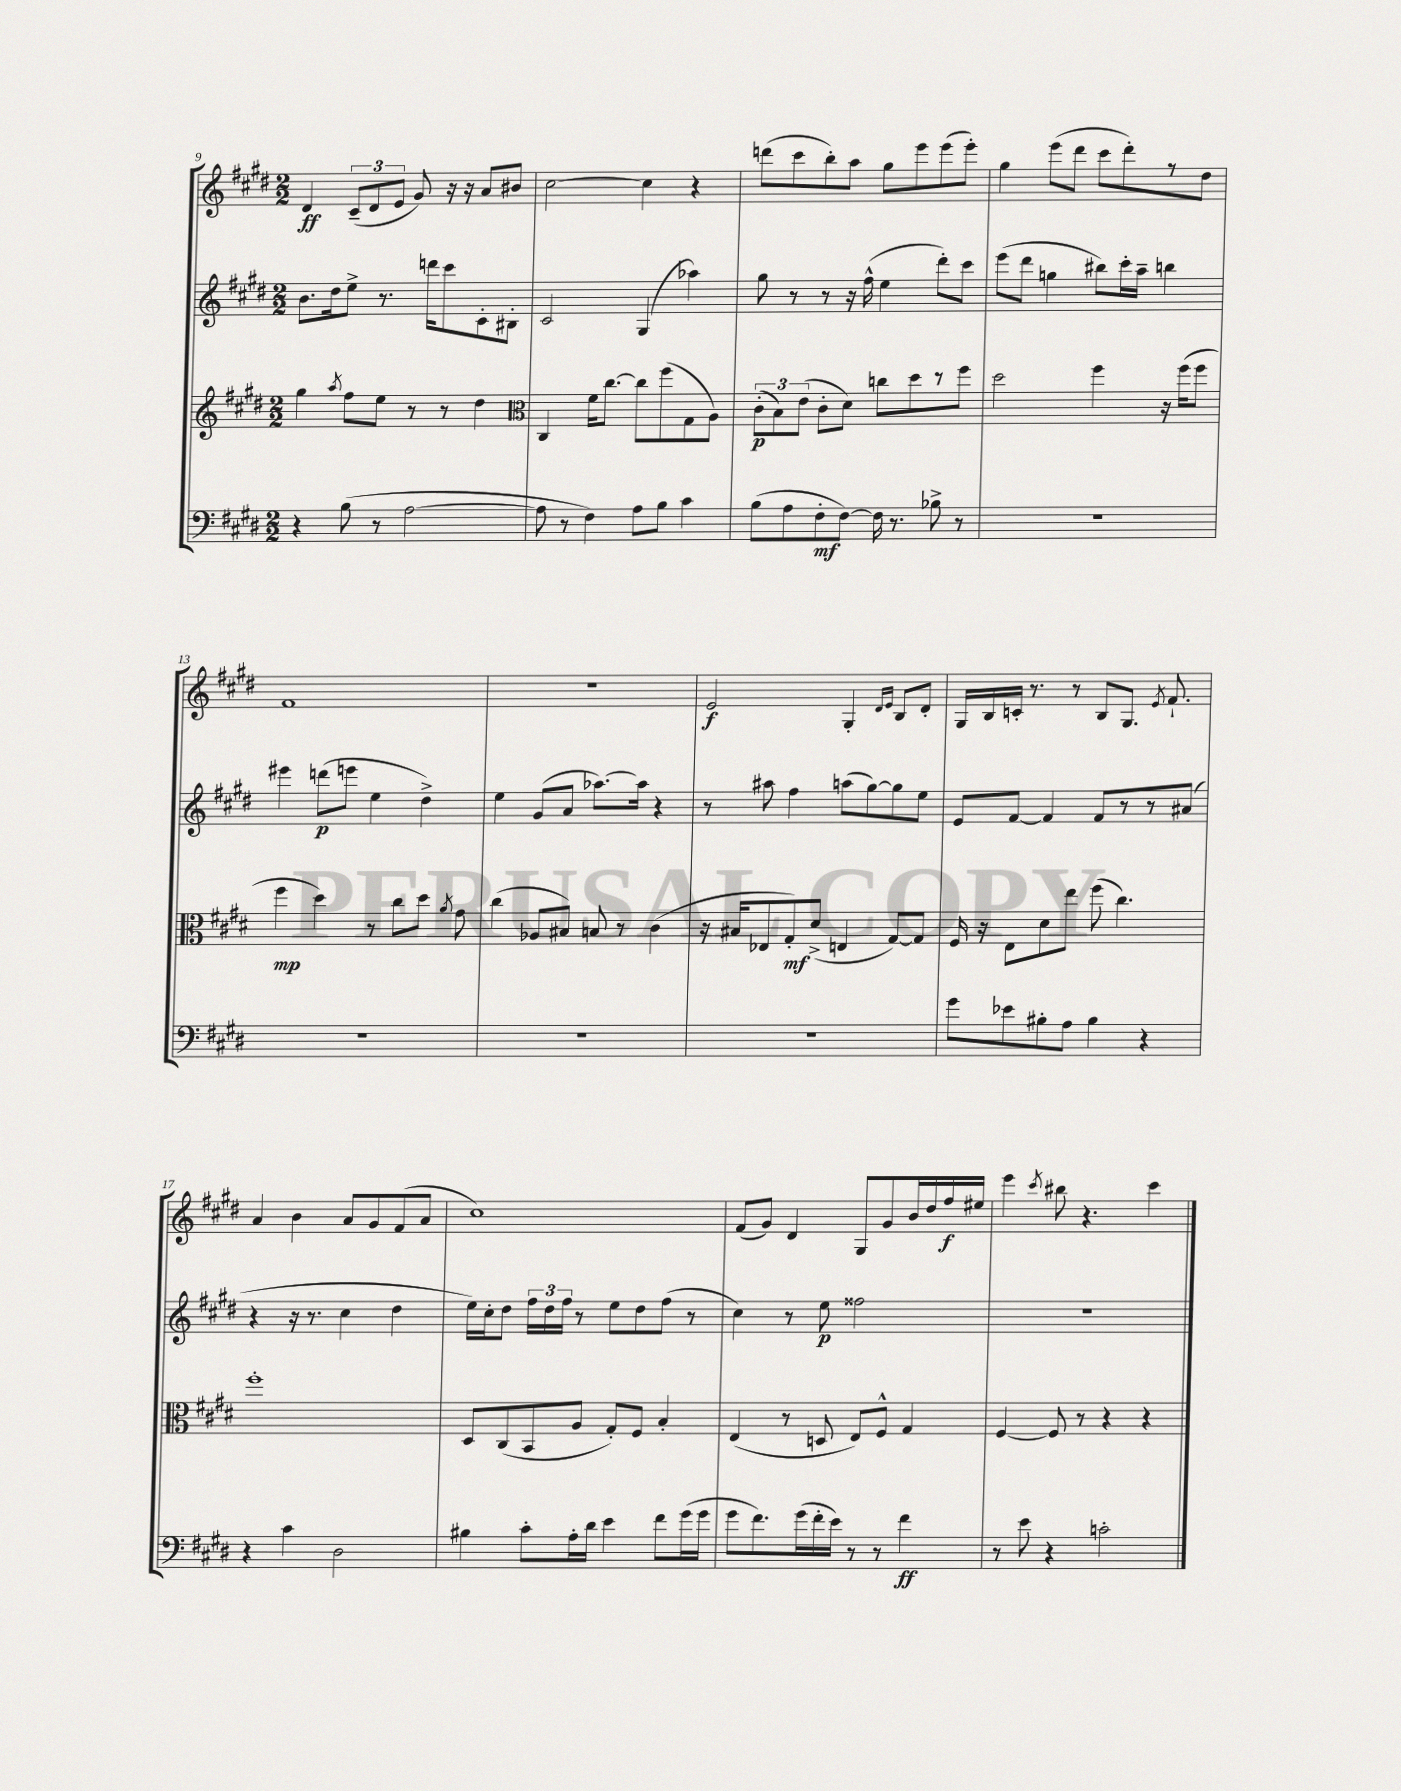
<<
\new StaffGroup <<
\new Staff = "s0" {
    \clef treble \key e \major \numericTimeSignature \time 2/2
    \autoBeamOff dis'4\ff \tuplet 3/2 { cis'8[--( dis'8 e'8] } gis'8) r16 r16 a'8[ bis'8] |
    cis''2~ cis''4 r4 |
    d'''8[( cis'''8 b''8-.) a''8] gis''8[ e'''8 e'''8( e'''8]-.) |
    gis''4 e'''8[( dis'''8] cis'''8[ dis'''8-.) r8 dis''8] |
    fis'1 |
    r1 |
    e'2\f gis4-. \grace { dis'16[ e'16] } b8[ dis'8]-. |
    gis16[ b16 c'16]-. r8. r8 b8[ gis8.] \acciaccatura { e'8 } fis'8.-! |
    a'4 b'4 a'8[ gis'8 fis'8( a'8] |
    cis''1) |
    fis'8[( gis'8]) dis'4 gis8[ gis'8 b'16 dis''16 fis''16\f eis''16] |
    e'''4 \acciaccatura { cis'''8 } bis''8 r4. cis'''4 \bar "|." |
}
\new Staff = "s1" {
    \clef treble \key e \major \numericTimeSignature \time 2/2
    \autoBeamOff b'8.[ dis''16 e''8]-> r8. d'''16[ cis'''8 cis'8-. bis8]-. |
    cis'2 gis4( aes''4) |
    gis''8 r8 r8 r16 fis''16-^( e''4 dis'''8[-.) cis'''8] |
    e'''8[( dis'''8] g''4 bis''8[) cis'''16-. a''16]-- b''4 |
    eis'''4 d'''8[\p( e'''8] e''4 dis''4->) |
    e''4 gis'8[( a'8] aes''8.[~) aes''16] r4 |
    r8 ais''8 fis''4 a''8[( gis''8~) gis''8 e''8] |
    e'8[ fis'8]~ fis'4 fis'8[ r8 r8 ais'8]( |
    r4 r16 r8. cis''4 dis''4 |
    e''16[) cis''16-. dis''8] \tuplet 3/2 { fis''16[ dis''16 fis''16] } r8 e''8[ dis''8 fis''8]( r8 |
    cis''4) r8 e''8\p fisis''2 |
    r1 \bar "|." |
}
\new Staff = "s2" {
    \clef treble \key e \major \numericTimeSignature \time 2/2
    \autoBeamOff gis''4 \acciaccatura { a''8 } fis''8[ e''8] r8 r8 dis''4 |
    \clef alto cis4 fis'16[ cis''8.]~ cis''8[ fis''8( gis8 a8]) |
    \tuplet 3/2 { cis'8[-.\p( b8) e'8]( } cis'8[-. dis'8]) c''8[ dis''8 r8 fis''8] |
    dis''2 fis''4 r16 fis''16[( fis''8] |
    fis''4\mp dis''4) r8 cis''8[ dis''8] \acciaccatura { a'8 } gis'8 |
    cis''4( aes8[ bis8]) b8 r8 cis'4( |
    r16 bis16[ ees8 gis8-.\mf) dis'8]->( e4 gis8[~) gis8] |
    fis16 r16 e8[ dis'8 e''8] fis''8( cis''4.) |
    fis''1-. |
    dis8[ cis8( b,8 a8] gis8[-.) fis8] b4-. |
    e4( r8 d8 e8[) fis8]-^ gis4 |
    fis4~ fis8 r8 r4 r4 \bar "|." |
}
\new Staff = "s3" {
    \clef bass \key e \major \numericTimeSignature \time 2/2
    \autoBeamOff r4 b8( r8 a2~ |
    a8 r8 fis4) a8[ b8] cis'4 |
    b8[( a8 fis8-.\mf fis8]~) fis16 r8. bes8-> r8 |
    R1 |
    R1 |
    R1 |
    R1 |
    gis'8[ ees'8 bis8-. a8] bis4 r4 |
    r4 cis'4 dis2 |
    bis4 cis'8[-. a16-. dis'16] e'4 fis'8[ gis'16( gis'16] |
    gis'8[ fis'8.) gis'16( fis'16-. e'16]) r8 r8 fis'4\ff |
    r8 e'8 r4 c'2-. \bar "|." |
}
>>
>>
\layout { \context { \Score currentBarNumber = #9 } }
